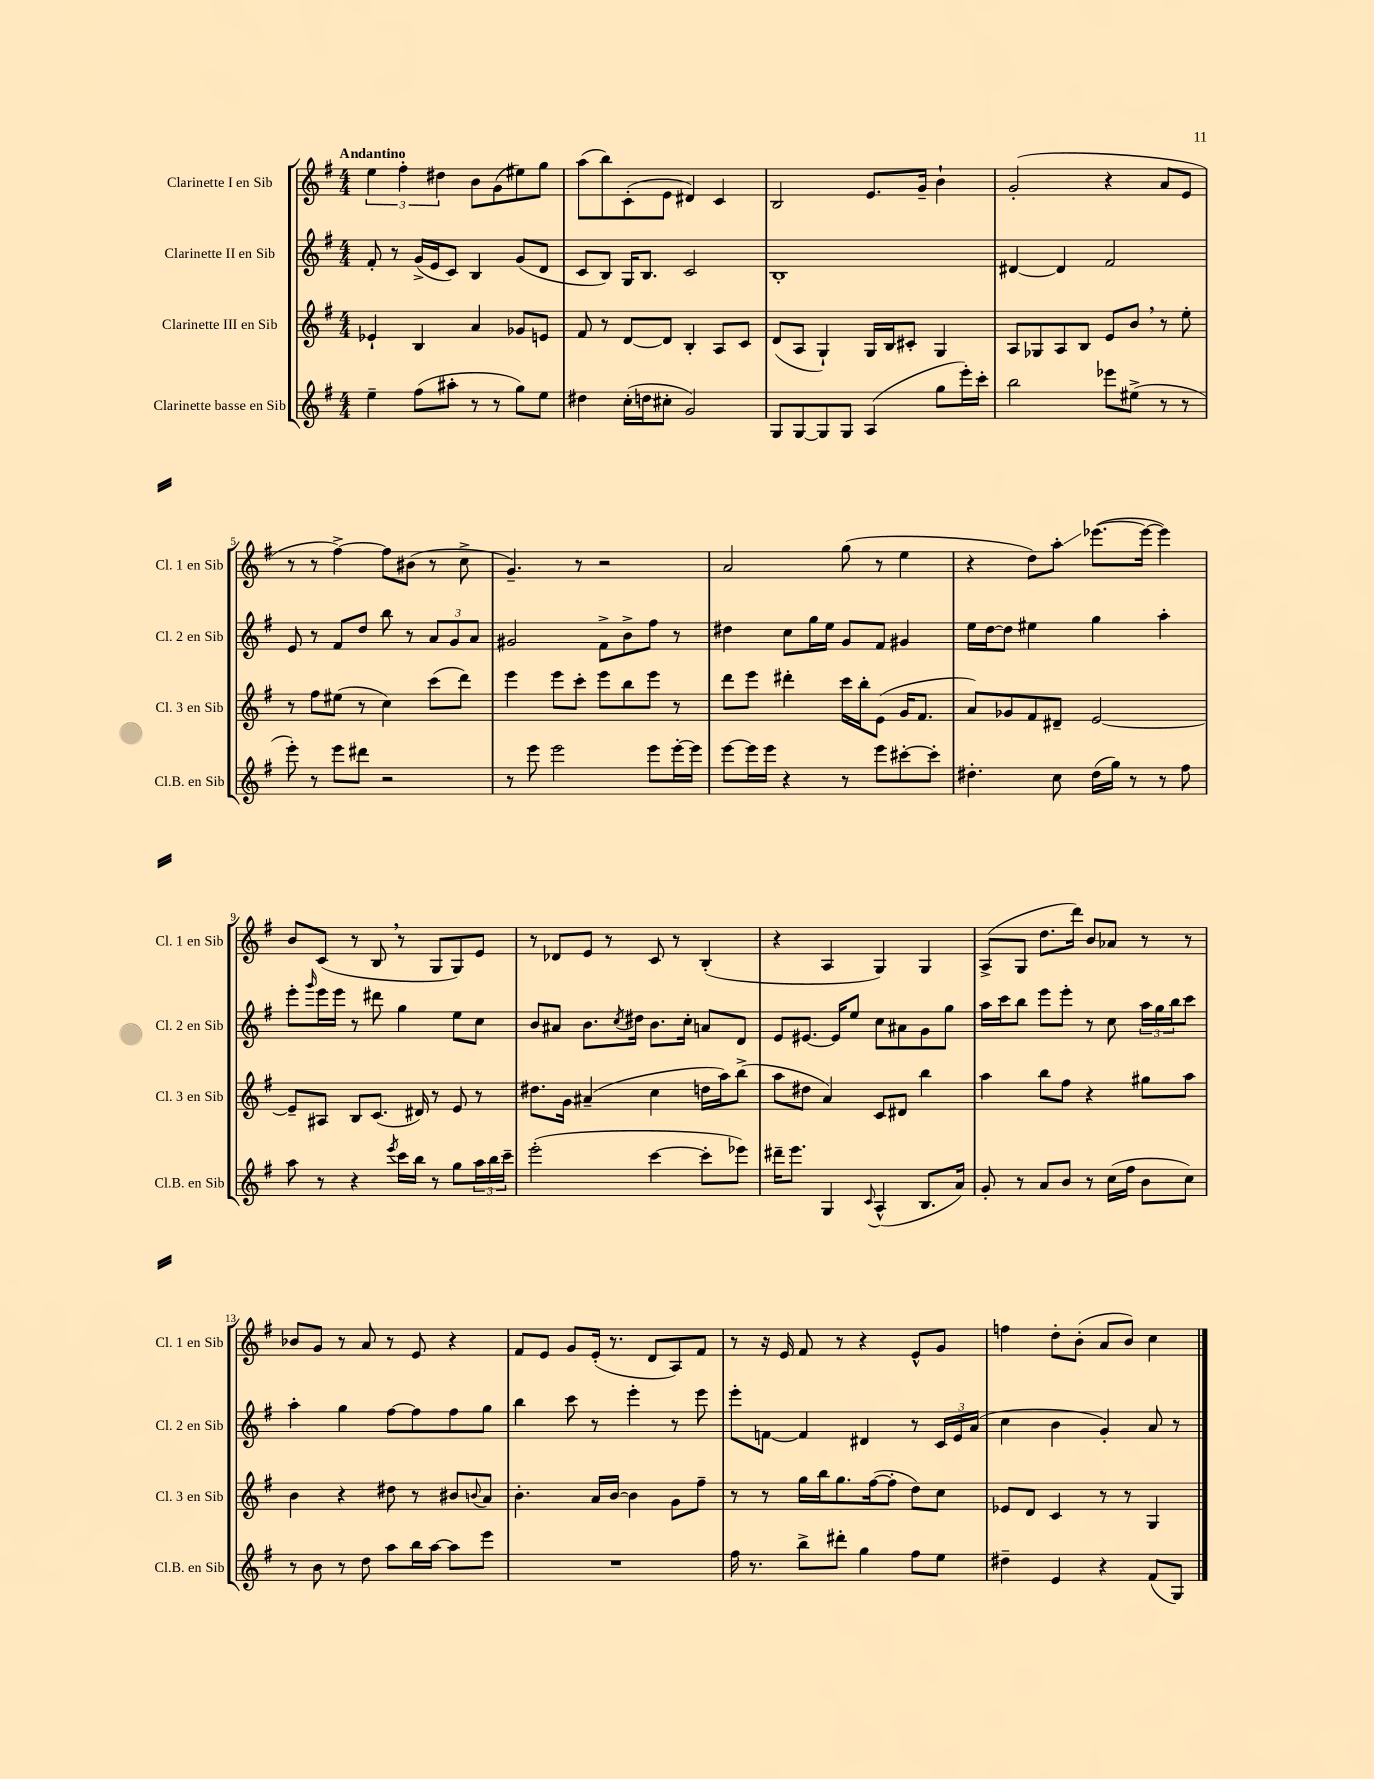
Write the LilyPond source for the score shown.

<<
\new StaffGroup <<
\new Staff = "s0" \with { instrumentName = "Clarinette I en Sib" shortInstrumentName = "Cl. 1 en Sib" } {
    \clef treble \key g \major \numericTimeSignature \time 4/4 \tempo "Andantino"
    \tuplet 3/2 { e''4 fis''4-. dis''4 } b'8 g'8( eis''8) g''8 |
    a''8( b''8) c'8-.( e'8 dis'4) c'4 |
    b2 e'8. g'16-- b'4-! |
    g'2-.( r4 a'8 e'8 |
    r8 r8 fis''4~->) fis''8 bis'8( r8 c''8-> |
    g'4.--) r8 r2 |
    a'2 g''8( r8 e''4 |
    r4 d''8) a''8-.\glissando ees'''8.~( ees'''16~ ees'''4) |
    b'8 c'8( r8 b8 \breathe r8 g8 g8) e'8 |
    r8 des'8 e'8 r8 c'8 r8 b4-.( |
    r4 a4 g4) g4 |
    a8->( g8 d''8. d'''16) b'8 aes'8 r8 r8 |
    bes'8 g'8 r8 a'8 r8 e'8 r4 |
    fis'8 e'8 g'8 e'16-.( r8. d'8 a8) fis'8 |
    r8 r16 e'16 fis'8 r8 r4 e'8-^ g'8 |
    f''4 d''8-. b'8-.( a'8 b'8) c''4 \bar "|." |
}
\new Staff = "s1" \with { instrumentName = "Clarinette II en Sib" shortInstrumentName = "Cl. 2 en Sib" } {
    \clef treble \key g \major \numericTimeSignature \time 4/4
    fis'8-. r8 g'16->( e'16 c'8) b4 g'8( d'8 |
    c'8 b8) g16 b8. c'2 |
    b1-. |
    dis'4~ dis'4 fis'2 |
    e'8 r8 fis'8 d''8 b''8 r8 \tuplet 3/2 { a'8 g'8 a'8 } |
    gis'2 fis'8-> b'8-> fis''8 r8 |
    dis''4 c''8 g''16 e''16 g'8 fis'8 gis'4 |
    e''16 d''16~ d''8 eis''4 g''4 a''4-. |
    e'''8-. \grace { g'''16 } e'''16 e'''16 r8 dis'''8 g''4 e''8 c''8 |
    b'8 ais'8 b'8. \acciaccatura { c''8 } dis''16 b'8. c''16-. a'8 d'8 |
    e'8 eis'8.~ eis'16 e''8 c''8 ais'8 g'8 g''8 |
    a''16 c'''16 b''8 e'''8 e'''8-. r8 c''8 \tuplet 3/2 { a''16 g''16 b''16 } c'''8 |
    a''4-. g''4 fis''8~ fis''8 fis''8 g''8 |
    b''4 c'''8 r8 e'''4-. r8 e'''8 |
    e'''8-. f'8~ f'4 dis'4 r8 \tuplet 3/2 { c'16 e'16 a'16( } |
    c''4 b'4 g'4-.) a'8 r8 \bar "|." |
}
\new Staff = "s2" \with { instrumentName = "Clarinette III en Sib" shortInstrumentName = "Cl. 3 en Sib" } {
    \clef treble \key g \major \numericTimeSignature \time 4/4
    ees'4-! b4 a'4 ges'8 e'8 |
    fis'8 r8 d'8~ d'8 b4-. a8 c'8 |
    d'8( a8 g4-!) g16 b16 cis'8-. g4 |
    a8 ges8 a8 b8 e'8 b'8 \breathe r8 e''8-. |
    r8 fis''8 eis''8( r8 c''4) c'''8( d'''8) |
    e'''4 e'''8 c'''8-. e'''8 b''8 e'''8 r8 |
    d'''8 e'''8 dis'''4-. c'''16 b''16-. e'8( g'16 fis'8. |
    a'8) ges'8 fis'8 dis'8-- e'2~ |
    e'8-- ais8 b8 c'8.( dis'16) r8 e'8 r8 |
    dis''8. g'16 ais'4--( c''4 d''16 a''16) b''8->( |
    a''8 dis''8 a'4) c'8 dis'8 b''4 |
    a''4 b''8 fis''8 r4 gis''8 a''8 |
    b'4 r4 dis''8 r8 bis'8 \appoggiatura { b'8 } a'8 |
    b'4.-. a'16 b'16~ b'4 g'8 fis''8-- |
    r8 r8 g''16 b''16 g''8. fis''16~( fis''8-. d''8) c''8 |
    ees'8 d'8 c'4 r8 r8 g4 \bar "|." |
}
\new Staff = "s3" \with { instrumentName = "Clarinette basse en Sib" shortInstrumentName = "Cl.B. en Sib" } {
    \clef treble \key g \major \numericTimeSignature \time 4/4
    e''4-- fis''8( ais''8-. r8 r8 g''8) e''8 |
    dis''4 c''16-.( d''16 cis''8-. g'2) |
    g8 g8~ g8 g8 a4( g''8 e'''16-.) c'''16-. |
    b''2 ees'''8 eis''8->( r8 r8 |
    e'''8-.) r8 e'''8 dis'''8 r2 |
    r8 e'''8 e'''2 e'''8 e'''16~-. e'''16 |
    e'''8~ e'''16 e'''16 r4 r8 e'''8 cis'''8~-. cis'''8-. |
    dis''4.-. c''8 dis''16( g''16) r8 r8 fis''8 |
    a''8 r8 r4 \acciaccatura { e'''8 } c'''16 b''16 r8 g''8 \tuplet 3/2 { a''16 b''16 c'''16-- } |
    e'''2-.( c'''4~ c'''8-. ees'''8) |
    dis'''16-- e'''8. g4 \appoggiatura { c'8 } a4-^( b8. a'16) |
    g'8-. r8 a'8 b'8 r8 c''16( fis''16 b'8 c''8) |
    r8 b'8 r8 d''8 a''8 b''16 a''16~ a''8 e'''8 |
    R1 |
    fis''16 r8. b''8-> dis'''8-. g''4 fis''8 e''8 |
    dis''4-- e'4 r4 fis'8( g8) \bar "|." |
}
>>
>>
